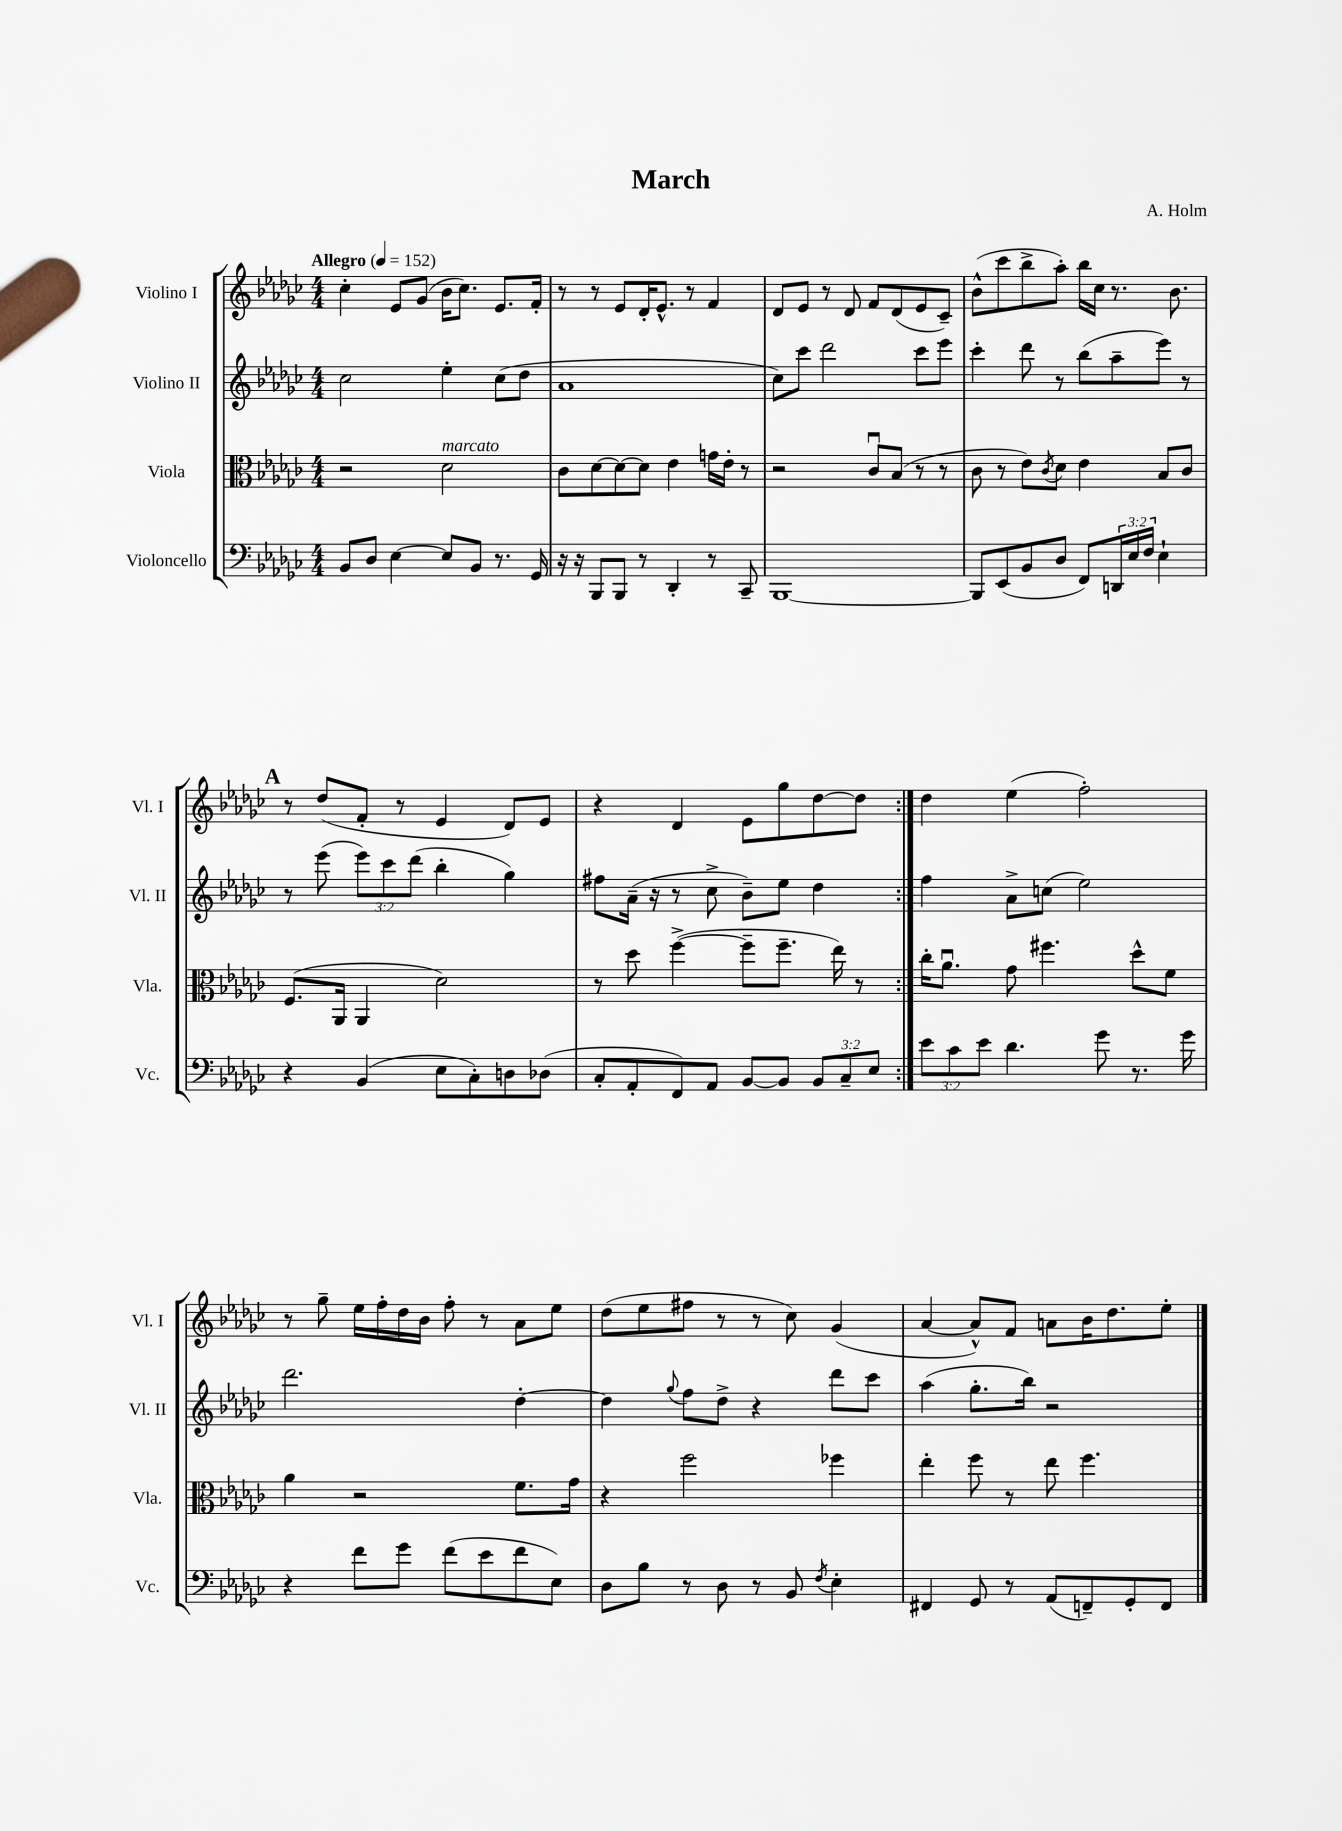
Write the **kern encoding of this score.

**kern	**kern	**kern	**kern
*part4	*part3	*part2	*part1
*staff4	*staff3	*staff2	*staff1
*I"Violoncello	*I"Viola	*I"Violino II	*I"Violino I
*I'Vc.	*I'Vla.	*I'Vl. II	*I'Vl. I
*clefF4	*clefC3	*clefG2	*clefG2
*k[b-e-a-d-g-c-]	*k[b-e-a-d-g-c-]	*k[b-e-a-d-g-c-]	*k[b-e-a-d-g-c-]
*M4/4	*M4/4	*M4/4	*M4/4
*MM152	*MM152	*MM152	*MM152
=1	=1	=1	=1
!	!	!	!LO:TX:a:B:t=Allegro
8BB-/L	2r	2cc-\	4cc-'\
8D-/J	.	.	.
[4E-\	.	.	8e-/L
.	.	.	(8g-/J
!	!LO:TX:a:i:t=marcato	!	!
8E-/L]	2d-\	4ee-'\	16b-\KL
.	.	.	8.cc-\J)
8BB-/J	.	.	.
8.r	.	(8cc-\L	8.e-/L
.	.	8dd-\J	.
16GG-/	.	.	16f'/Jk
=2	=2	=2	=2
16r	8c-\L	1a-	8r
16r	.	.	.
8BBB-/L	[8d-\	.	8r
8BBB-/J	8d-\_	.	8e-/L
8r	8d-\J]	.	16d-'/K
.	.	.	8.e-^^/J
4DD-'/	4e-\	.	.
.	.	.	8r
8r	16gn\LL	.	4f/
.	16e-'\JJ	.	.
8CC-~/	8r	.	.
=3	=3	=3	=3
[1BBB-	2r	8cc-\L)	8d-/L
.	.	8ccc-\J	8e-/J
.	.	2ddd-\	8r
.	.	.	8d-/
.	8c-u/L	.	8f/L
.	(8B-/J	.	(8d-/
.	8r	8ccc-\L	8e-/
.	8r	8eee-\J	8c-~/J)
=4	=4	=4	=4
8BBB-/L]	8c-\	4ccc-'\	(8b-^^\L
(8EE-/	8r	.	8ccc-\
8BB-/	8e-\L)	8ddd-\	8bb-^\
.	8qc-/	.	.
8D-/J	8d-\J	8r	8aa-'\J)
8FF/L)	4e-\	(8bb-\L	16bb-\LL
.	.	.	16cc-\JJ
24DDn/L	.	8aa-~\	8.r
24E-/	.	.	.
24F/JJ	.	.	.
4E-`\	8B-/L	8eee-\J)	.
.	.	.	8.b-\
.	8c-/J	8r	.
!!LO:LB:g=z
!!LO:REH:place=s1:t=A
=5	=5	=5	=5
4r	(8.F/L	8r	8r
.	.	(8eee-\	(8dd-/L
.	16AA-/Jk	.	.
(4BB-/	4AA-/	12eee-\L)	8f'/J
.	.	12ccc-\	.
.	.	.	8r
.	.	(12ddd-\J	.
8E-\L	2d-\)	4bb-'\	4e-/
8C-'\)	.	.	.
8Dn\	.	4gg-\)	8d-/L)
(8D-X\J	.	.	8e-/J
=6	=6	=6	=6
8C-'/L	8r	8ff#X\L	4r
8AA-'/	8dd-\	(16a-~\Jk	.
.	.	16r	.
8FF/)	([4ff^\	8r	4d-/
8AA-/J	.	8cc-^\	.
[8BB-/L	8ff~\L]	8b-~\L)	8e-\L
8BB-/J]	8.ff~\J	8ee-\J	8gg-\
12BB-/L	.	4dd-\	[8dd-\
.	16ee-\)	.	.
12C-~/	.	.	.
.	8r	.	8dd-\J]
12E-/J	.	.	.
=7:|!	=7:|!	=7:|!	=7:|!
12e-\L	16cc-'\KL	4ff\	4dd-\
.	8.a-u\J	.	.
12c-\	.	.	.
12e-\J	.	.	.
4.d-\	8g-\	8a-^\L	(4ee-\
.	4.ff#X\	(8ccn\J	.
.	.	2ee-\)	2ff'\)
8g-\	.	.	.
8.r	8dd-^^\L	.	.
.	8f\J	.	.
16g-\	.	.	.
!!LO:LB:g=z
=8	=8	=8	=8
4r	4a-\	2.ddd-\	8r
.	.	.	8gg-~\
8f\L	2r	.	16ee-\LL
.	.	.	16ff'\
8g-\J	.	.	16dd-\
.	.	.	16b-\JJ
(8f\L	.	.	8ff'\
8e-\	.	.	8r
8f\	8.f\L	[4dd-'\	8a-\L
8E-\J)	.	.	8ee-\J
.	16g-\Jk	.	.
=9	=9	=9	=9
8D-\L	4r	4dd-\]	(8dd-\L
8B-\J	.	.	8ee-\
.	.	8qqgg-/	.
8r	2ff\	8ff\L	8ff#X\J
8D-\	.	8dd-^\J	8r
8r	.	4r	8r
8BB-/	.	.	8cc-\)
8qF/	.	.	.
4E-'\	4ff-X\	8ddd-\L	(4g-/
.	.	8ccc-\J	.
=10	=10	=10	=10
4FF#X/	4ee-'\	(4aa-\	[4a-/
8GG-/	8ff\	8.gg-'\L	8a-^^/L])
8r	8r	.	8f/J
.	.	16bb-\Jk)	.
(8AA-/L	8ee-\	2r	8an\L
8FFn~/)	4.ff\	.	16b-\K
.	.	.	8.dd-\
8GG-'/	.	.	.
8FF/J	.	.	8ee-'\J
==	==	==	==
*-	*-	*-	*-
